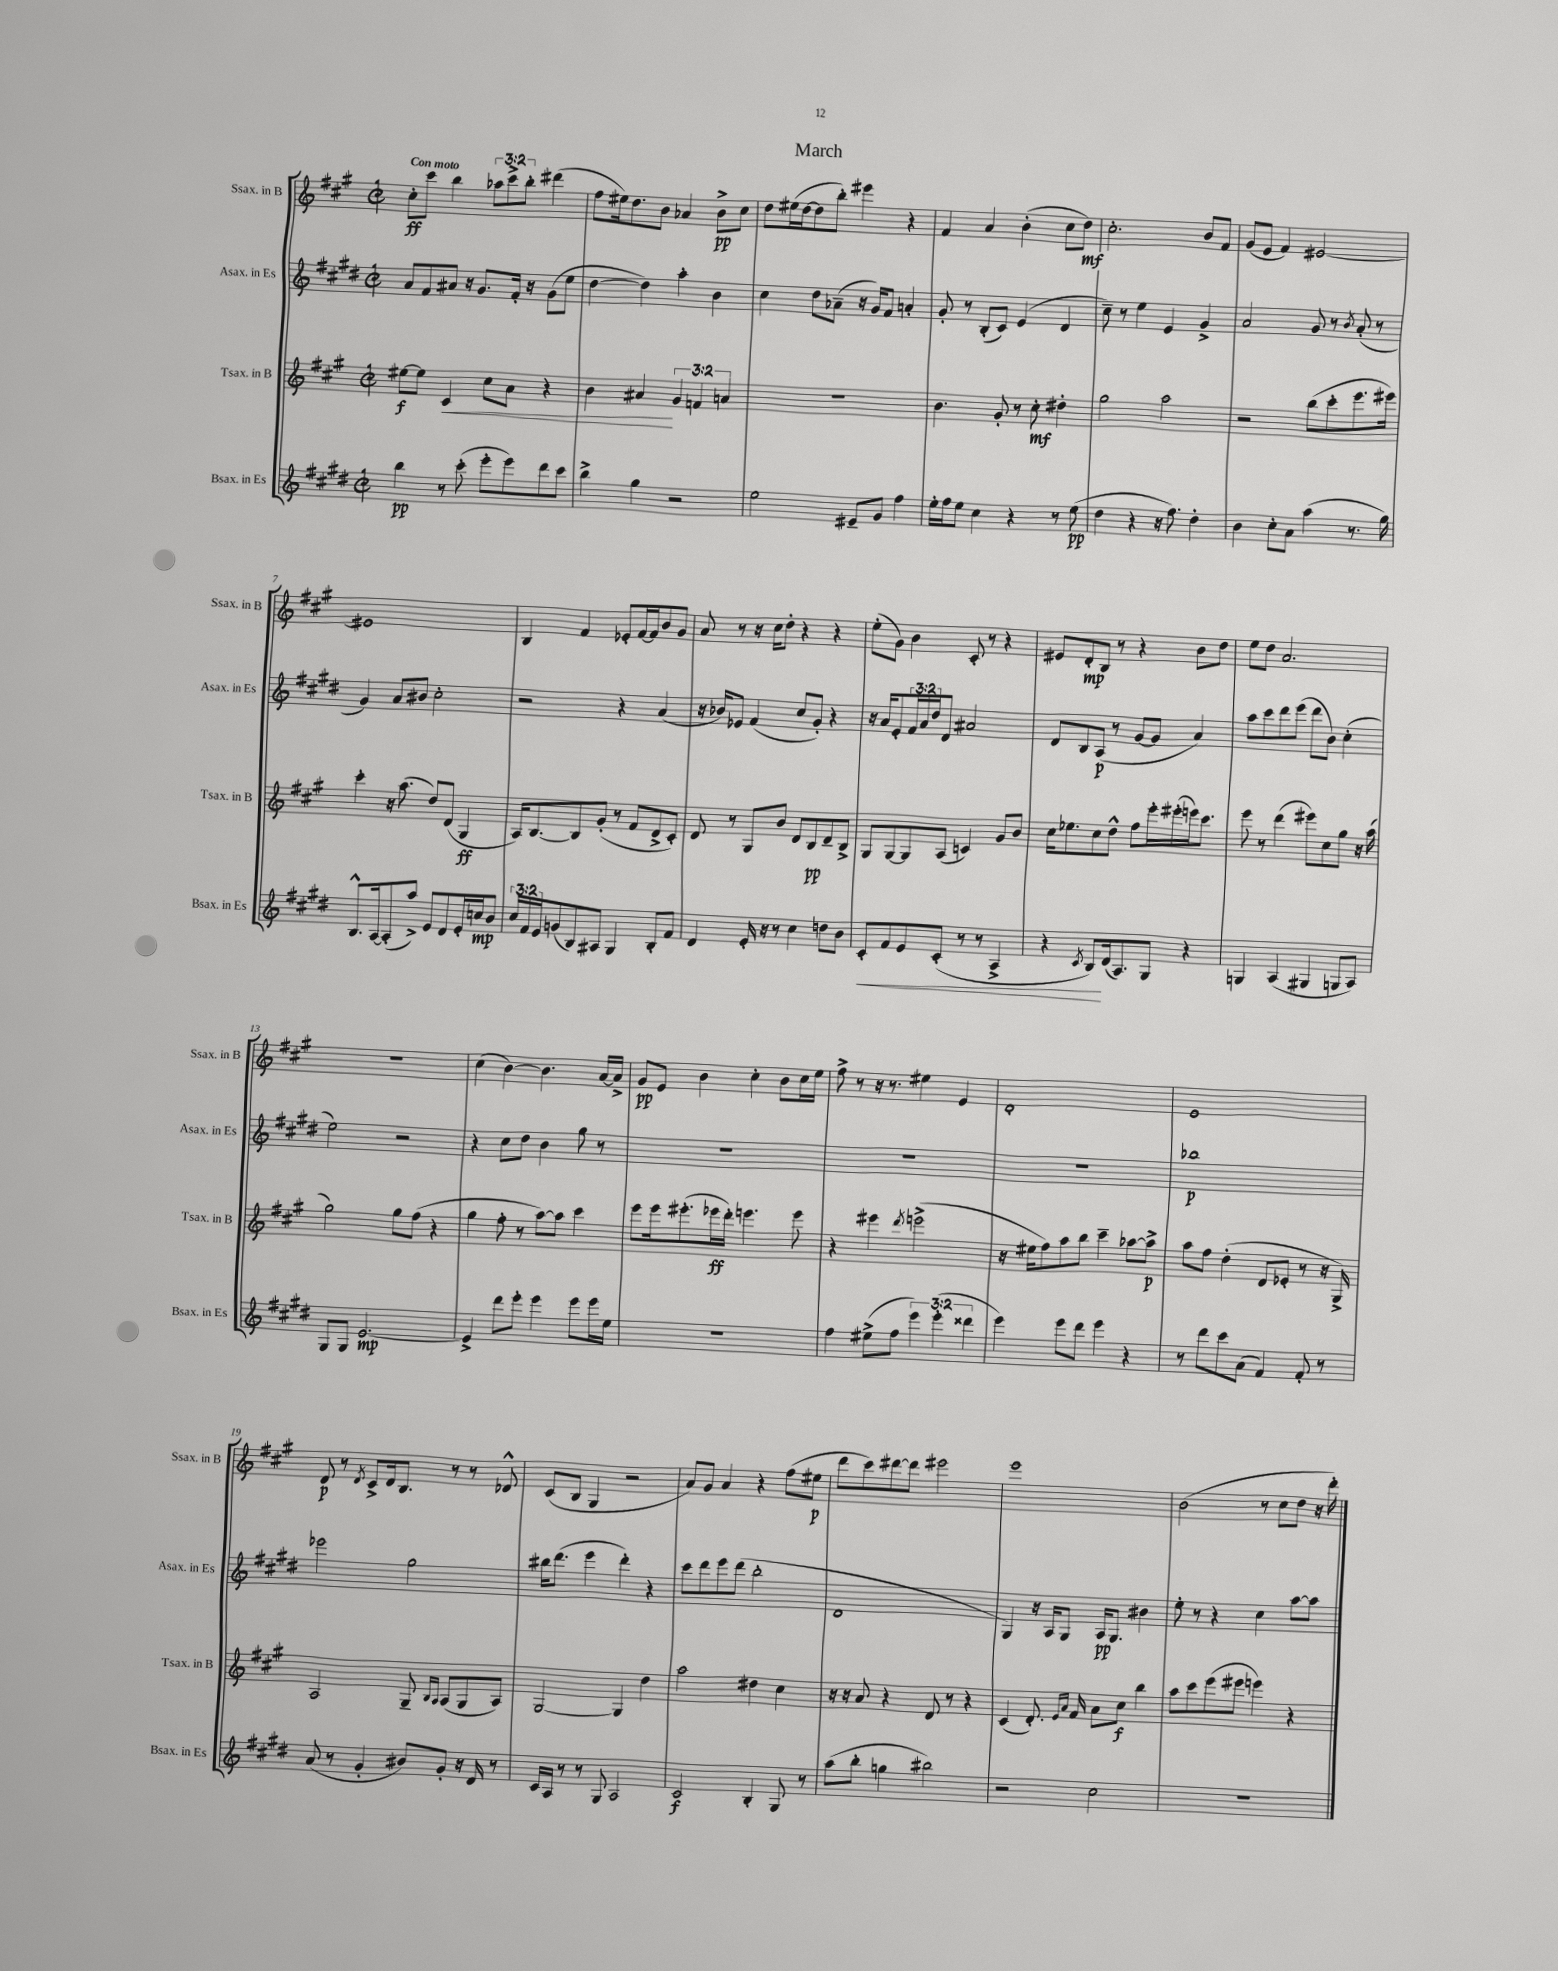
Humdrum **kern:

**kern	**kern	**kern	**kern
*staff4	*staff3	*staff2	*staff1
*clefG2	*clefG2	*clefG2	*clefG2
*k[f#c#g#d#]	*k[f#c#g#]	*k[f#c#g#d#]	*k[f#c#g#]
*M2/2	*M2/2	*M2/2	*M2/2
*met(c|)	*met(c|)	*met(c|)	*met(c|)
4bb	[8ee#	8a	8cc#'
.	8ee#]	8f#	8ccc#
8r	4c#	8a#	4bb
(8ccc#'	.	16r	.
.	.	8.g#	.
8eee'	8cc#	.	12aa-
.	.	.	12ccc#^
8eee)	8a	16f#'	.
.	.	.	12bb'
.	.	16r	.
8ddd#	4r	(8g#	(4ddd#
8ccc#	.	8ee	.
=	=	=	=
4bb^	4b	[4dd#	8ff#
.	.	.	16ee#)
.	.	.	8.dd
4gg#	4a#	4dd#])	.
.	.	.	8b
2r	6g#	4aa'	4a-
.	6f	.	.
.	.	4b	8b^
.	6a	.	.
.	.	.	8cc#
=	=	=	=
2ee	1r	4cc#	8dd
.	.	.	(16ee#
.	.	.	[16dd
.	.	8dd#	8dd]
.	.	(8a-~	8bb')
8e#~	.	16r	4eee#
.	.	16g#)	.
8g#	.	8f#	.
4ff#	.	4a'	4r
=	=	=	=
16ee'	4.b	8g#'	4f#
16ff#	.	.	.
8ee	.	8r	.
4cc#	.	(8B'	4a
.	8g#'	8c#)	.
4r	8r	(4e	(4b'
.	8cc#'	.	.
8r	4dd#'	4d#	8cc#
(8ee	.	.	8dd)
=	=	=	=
4dd#	2gg#	8cc#~)	2.cc#'
.	.	8r	.
4r	.	4ee	.
16r	2aa	4e	.
8.ff#)	.	.	.
4dd#'	.	4g#^	8b
.	.	.	8f#
=	=	=	=
4b	2r	2a	(8g#
.	.	.	8e
8cc#'	.	.	4f#)
8a	.	.	.
(4aa	(8bb	8g#	[2e#
.	8ccc#'	8r	.
.	.	8qb	.
8.r	8.eee	(8a'	.
.	.	8r	.
16gg#)	16eee#)	.	.
=	=	=	=
8.B^^	4ccc#'	4g#)	1e#]
[16A	.	.	.
(8A']	16r	8a	.
.	(8.aa	.	.
8aa^)	.	8b#	.
8e	8dd)	2cc#'	.
8d#	(8d	.	.
16e'	4G#	.	.
16cc	.	.	.
8b	.	.	.
=	=	=	=
24cc#	16A)	2r	4B
24f#	.	.	.
.	[8.B	.	.
24e	.	.	.
(8g	.	.	.
8B)	8B]	.	4f#
8A#	(8g#'	.	.
4G#	8r	4r	8e-'
.	8f#	.	[16f#
.	.	.	16f#]
8B'	8d^	(4a	8b
8f#	8c#')	.	8g#
=	=	=	=
4d#	8d	16r	8a
.	.	16b-)	.
.	8r	8e-	8r
16e'	8G#	(4f#	16r
16r	.	.	16cc#
8r	8b	.	8dd'
4cc#	8d	8cc#	4r
.	8B	8g#')	.
8dd	8d~	4r	4r
8b	8B^	.	.
=	=	=	=
8c#'	8G#	16r	(8ee'
.	.	16a	.
8f#	[8G#	8e'	8g#)
8e	8G#]	24f#	4b
.	.	24a	.
.	.	24dd#	.
(8c#'	(8A	8d#	.
8r	4c)	2a#	8c#'
8r	.	.	8r
4A^	8g#	.	4r
.	8b	.	.
=	=	=	=
4r	16cc#	8d#	8e#
.	8.ee-	.	.
.	.	8B	8d'
8qc#	.	.	.
8B)	8cc#	(8A	8B
(16d#	8dd^^	8r	8r
8.A)	.	.	.
.	8ff#	[8g#	4r
8G#	16eee'	8g#]	.
.	(16eee#'	.	.
4r	16eee)	4a)	8b
.	8.ccc#	.	.
.	.	.	8dd
=	=	=	=
4G	8eee	8aa	8ee
.	8r	8ccc#	8dd
(4A	(4ddd	8ddd#	2.a
.	.	(8eee	.
4G#	8eee#)	8ddd#	.
.	8cc#	8b)	.
8G	8gg#	(4cc#'	.
8A)	16r	.	.
.	(16aa	.	.
=	=	=	=
8G#	2gg#)	2ee)	1r
8G#	.	.	.
[2.e	.	.	.
.	8gg#	2r	.
.	(8ff#	.	.
.	4r	.	.
=	=	=	=
4e^]	4gg#	4r	(4cc#
8ddd#	8ff#'	8cc#	[4b)
8eee'	8r	8dd#	.
4eee	[8aa)	4b	4.b]
.	8aa]	.	.
8eee	4ccc#	8gg#	.
16eee	.	8r	[16a
16ee	.	.	16a^]
=	=	=	=
1r	8eee	1r	8g#
.	16eee	.	8e
.	(8.eee#'	.	.
.	.	.	4b
.	16eee-	.	.
.	16ddd')	.	.
.	4.eee	.	4cc#'
.	.	.	8b
.	8eee	.	16cc#
.	.	.	16ee
=	=	=	=
4ff#	4r	1r	8ff#^
.	.	.	8r
(8ee#^	4eee#	.	16r
.	.	.	8.r
8ff#	.	.	.
.	8qddd	.	.
6eee)	(2eee^	.	4ee#
(6eee'	.	.	.
.	.	.	4e
6ddd##	.	.	.
=	=	=	=
4eee)	16r	1r	1d'
.	16ee#	.	.
.	8ff#)	.	.
8eee	8aa	.	.
8ddd#	8bb	.	.
4eee	4ccc#~	.	.
4r	[8aa-	.	.
.	8aa-^]	.	.
=	=	=	=
8r	8aa	1bb-	1e
8ddd#	8ff#	.	.
8ccc#	(4dd'	.	.
(8a	.	.	.
4f#)	8d	.	.
.	8e-'	.	.
8f#'	8r	.	.
8r	16r	.	.
.	16G#^)	.	.
=	=	=	=
(8a	2A	2eee-	8d
8r	.	.	8r
.	.	.	8qd
4g#'	.	.	8c#^
.	.	.	16d
.	.	.	8.B
8b#)	8G#~	2gg#	.
.	16qqB	.	.
.	16qqA	.	.
8g#'	(8A	.	8r
16r	8G#	.	8r
16d#	.	.	.
8r	8A)	.	8d-^^
=	=	=	=
16c#	[2G#	16bb#	(8c#
16A	.	(8.ddd#	.
8r	.	.	8B
8r	.	4eee	4G#
8G#	.	.	.
2A	4G#]	4ddd#')	2r
.	4dd	4r	.
=	=	=	=
2c#	2aa	8ccc#	8a)
.	.	8ddd#	8g#
.	.	8eee	4a
.	.	(8ddd#	.
4B'	4dd#	2bb'	4r
8G#	4cc#	.	(8ff#
8r	.	.	8ee#
=	=	=	=
(8aa	16r	1d#	8ddd
.	16r	.	.
8bb'	8a	.	8ccc#)
4gg	4r	.	[8ddd#
.	.	.	8ddd#]
2bb#)	8d	.	2eee#
.	8r	.	.
.	4r	.	.
=	=	=	=
2r	(4c#	4G#)	1eee
.	8.d')	16r	.
.	.	16A	.
.	.	8G#	.
.	16qqe	.	.
.	16qqa	.	.
.	16f#	.	.
2cc#	8a	16A	.
.	.	8.G#	.
.	8cc#	.	.
.	4bb	4b#	.
=	=	=	=
1r	8aa	8ee'	(2b
.	8ccc#	8r	.
.	(8eee	4r	.
.	8eee#	.	.
.	4eee)	4cc#	8r
.	.	.	8cc#
.	4r	[8aa	8dd
.	.	8aa]	16r
.	.	.	16ddd')
==	==	==	==
*-	*-	*-	*-
